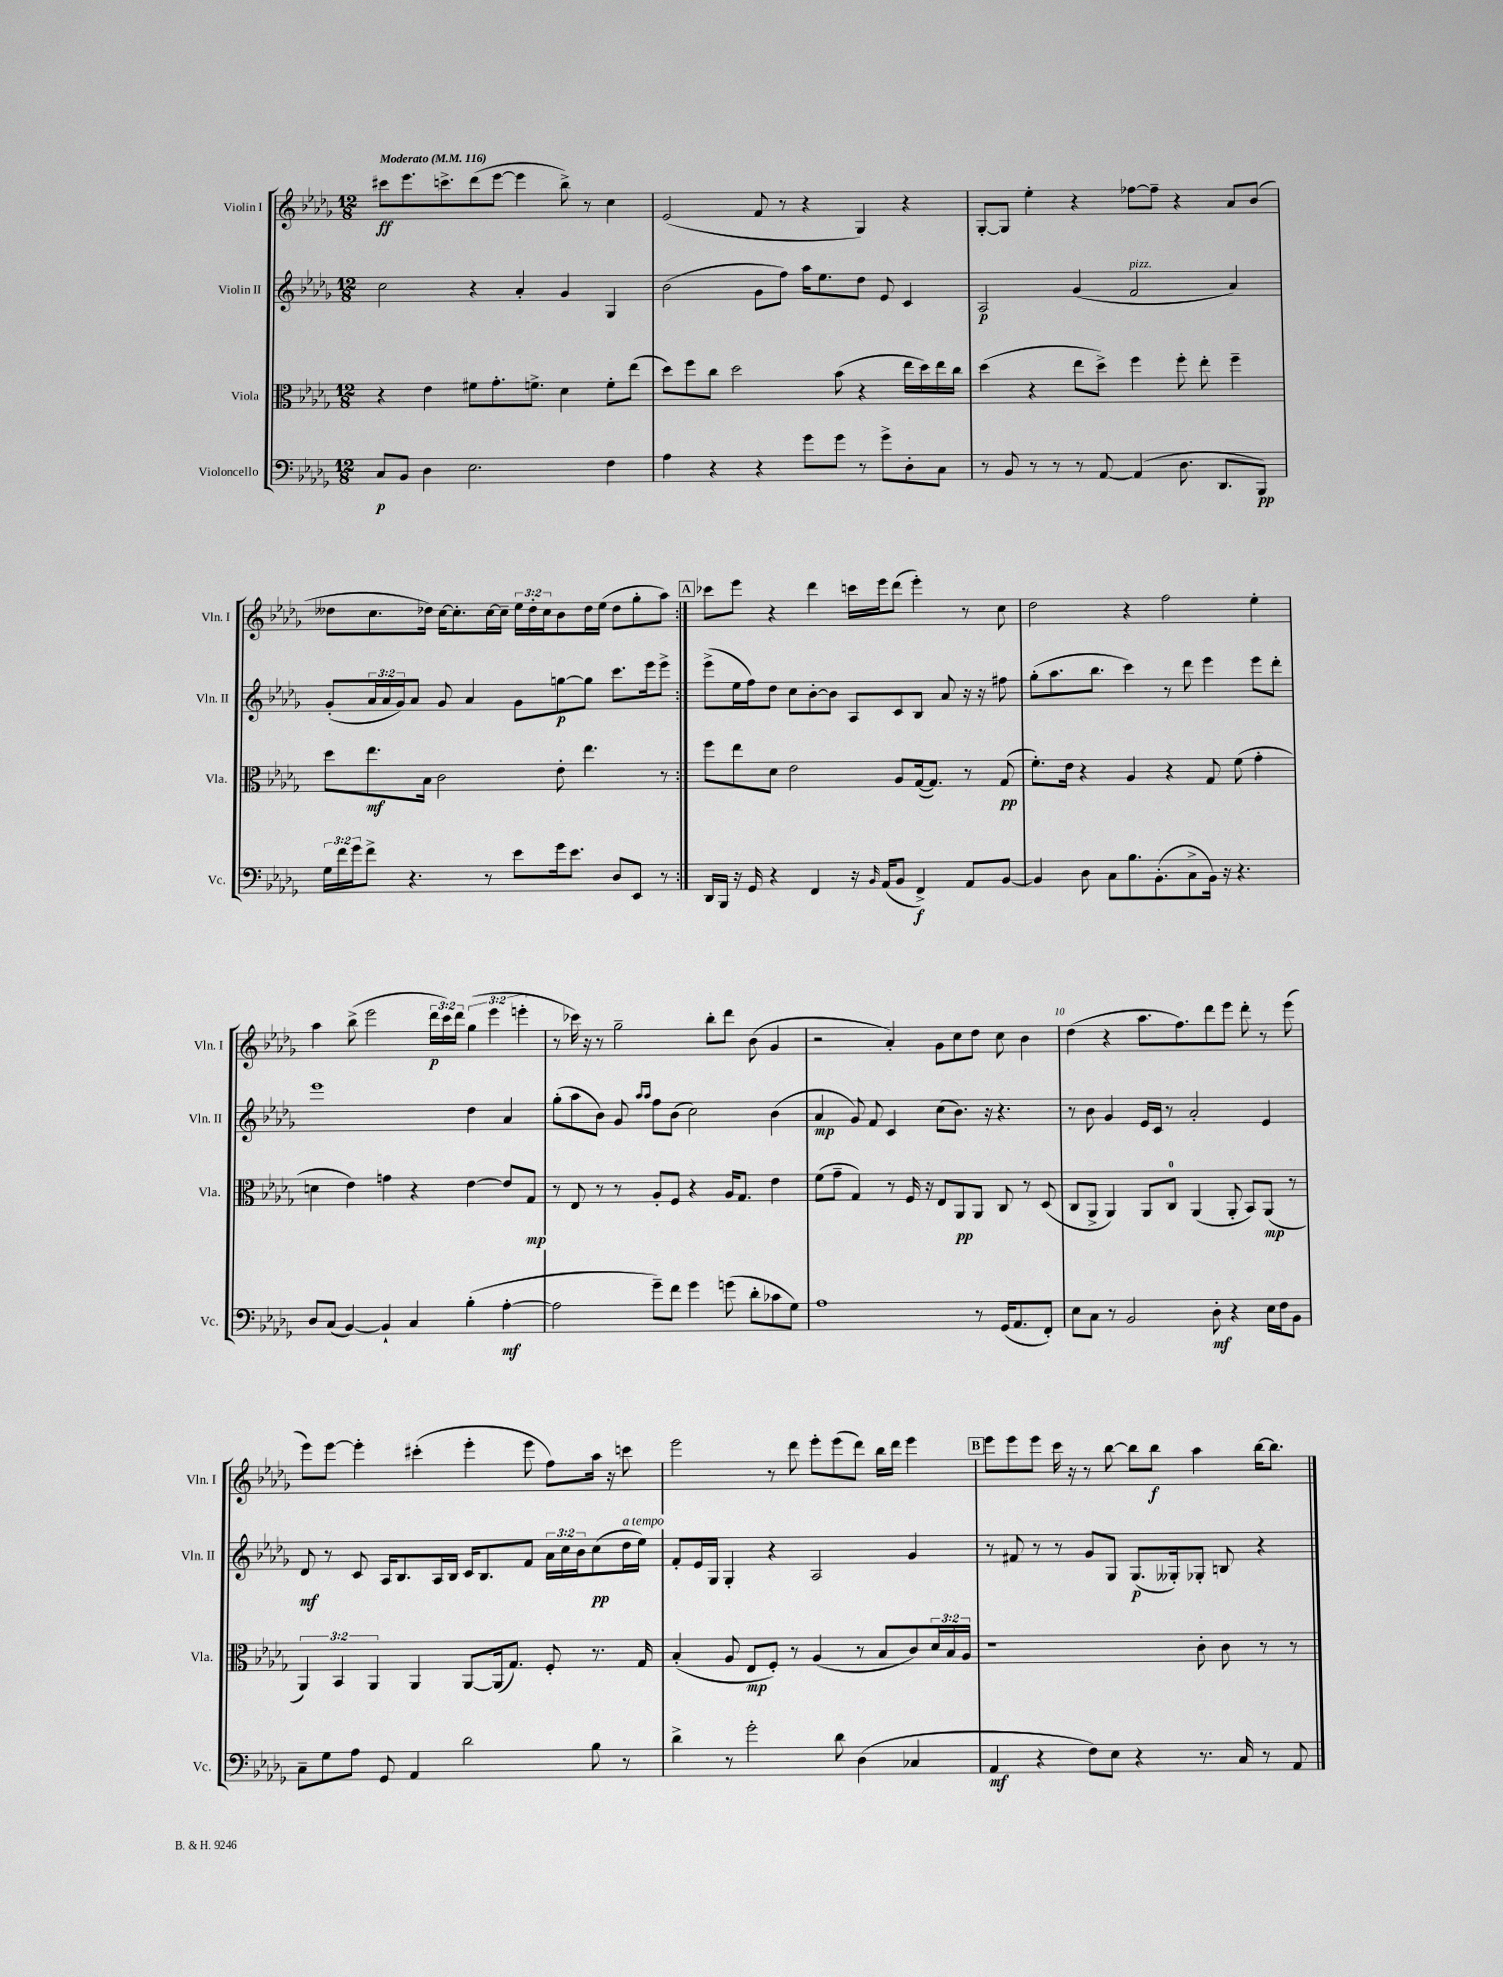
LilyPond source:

<<
\new StaffGroup <<
\new Staff = "s0" \with { instrumentName = "Violin I" shortInstrumentName = "Vln. I" } {
    \clef treble \key des \major \numericTimeSignature \time 12/8 \override Staff.TupletNumber.text = #tuplet-number::calc-fraction-text \tempo "Moderato" 4 = 116
    \repeat volta 2 { cis'''8\ff ees'''8. c'''8.-> des'''8( ees'''8~ ees'''4 bes''8->) r8 c''4 |
    ees'2( f'8 r8 r4 ges4) r4 |
    ges8~-. ges8 ees''4-. r4 fes''8~ fes''8-- r4 aes'8 bes'8( |
    deses''8 c''8. des''16) c''16~ c''8.-. c''16~ c''16-- \tuplet 3/2 { ees''16 des''16-. c''16 } bes'8 des''16 ees''16( des''8 ges''8-. aes''8) | }
    \mark \markup { \box "A" } ces'''8 ees'''8 r4 des'''4 c'''16 ees'''16 des'''8( ees'''4-.) r8 c''8 |
    des''2 r4 f''2 ees''4-. |
    aes''4 bes''8->( ees'''2 \tuplet 3/2 { des'''16\p c'''16) des'''16 } \tuplet 3/2 { ges''4( ees'''4 e'''4-. } |
    r8 ces'''16) r16 r8 ges''2-- bes''8-. des'''8 bes'8( ges'4 |
    r2 aes'4-.) ges'8 c''8 des''8 c''8 bes'4 |
    des''4( r4 aes''8. f''8.) des'''8 ees'''8 des'''8-. r8 ees'''8( |
    ees'''8) ees'''8~ ees'''4-. cis'''4-.( ees'''4-. ees'''8 f''8) aes''16 r16 c'''8 |
    ees'''2 r8 des'''8 ees'''8-. ees'''8( des'''8) bes''16 des'''16 ees'''4 |
    \mark \markup { \box "B" } ees'''8 ees'''8 ees'''8 c'''16 r16 r8 bes''8~ bes''8 bes''8\f aes''4 bes''16~ bes''8. \bar "|." |
}
\new Staff = "s1" \with { instrumentName = "Violin II" shortInstrumentName = "Vln. II" } {
    \clef treble \key des \major \numericTimeSignature \time 12/8 \override Staff.TupletNumber.text = #tuplet-number::calc-fraction-text
    \repeat volta 2 { c''2 r4 aes'4-. ges'4 ges4 |
    bes'2( ges'8 f''8) aes''16 ees''8. des''8 ees'8 c'4 |
    aes2\p ges'4( f'2^\markup { \italic "pizz." } aes'4) |
    ges'8-.( \tuplet 3/2 { aes'16 aes'16 ges'16) } aes'8 ges'8 aes'4 ges'8 g''8~\p g''8 c'''8. ees'''16 ees'''8-> | }
    \mark \markup { \box "A" } ees'''8->( ees''16 f''16) des''8 c''8 bes'8~-. bes'8 aes8 c'8 bes8 aes'8 r16 r16 fis''8 |
    ges''8-.( aes''8. bes''8. c'''4) r8 des'''8 ees'''4 ees'''8 des'''8-. |
    ees'''1 des''4 aes'4 |
    ges''8-.( aes''8 bes'8) ges'8 \grace { aes''16 aes''16 } f''8 bes'8( c''2) bes'4( |
    aes'4\mp ges'8) f'8 c'4 c''8( bes'8.) r16 r4. |
    r8 bes'8 ges'4 ees'16 c'16 r8 aes'2-. ees'4 |
    des'8\mf r8 c'8 aes16 bes8. aes16 bes16 c'16 bes8. f'8 \tuplet 3/2 { aes'16 c''16 bes'16 } c''8\pp( des''16^\markup { \italic "a tempo" } ees''16) |
    f'8-. ees'16 ges16 ges4-. r4 aes2 ges'4 |
    \mark \markup { \box "B" } r8 fis'8 r8 r8 ges'8 ges8 ges8.\p( geses16-.) ges8-. b8 r4 \bar "|." |
}
\new Staff = "s2" \with { instrumentName = "Viola" shortInstrumentName = "Vla." } {
    \clef alto \key des \major \numericTimeSignature \time 12/8 \override Staff.TupletNumber.text = #tuplet-number::calc-fraction-text
    \repeat volta 2 { r4 ees'4 fis'8 ges'8.-. f'8.-> des'4 f'8-. ees''8( |
    des''8) f''8 c''8 des''2 bes'8( r4 ees''16 des''16) ees''16 c''16 |
    des''4( r4 ees''8 des''8->) f''4 f''8-. ees''8-. f''4-- |
    des''8 ees''8.\mf bes16 c'2 ees'8-. ees''4. r8 | }
    \mark \markup { \box "A" } f''8 ees''8 des'8 ees'2 aes8 ges16~( ges8.) r8 ges8\pp( |
    f'8.-.) ees'16 r4 aes4 r4 ges8 f'8( ges'4-. |
    d'4 ees'4) g'4 r4 ees'4~ ees'8 ges8\mp |
    r8 ees8 r8 r8 aes8-. f8 r4 aes16 ges8. ees'4 |
    f'8( ges'8-- ges4) r8 f16 r16 ees8 aes,8\pp aes,8 c8 r8 des8( |
    c8 aes,8-> aes,4) aes,8 c8-0 aes,4( aes,8-. bes,8) aes,8\mp( r8 |
    \tuplet 3/2 { aes,4) bes,4 aes,4 } aes,4 aes,8~ aes,16( ges8.) f8-. r8. ges16 |
    bes4-.( aes8 ees8\mp f8-.) r8 aes4( r8 bes8 c'8) \tuplet 3/2 { des'16 bes16 aes16 } |
    \mark \markup { \box "B" } r1 c'8-. c'8 r8 r8 \bar "|." |
}
\new Staff = "s3" \with { instrumentName = "Violoncello" shortInstrumentName = "Vc." } {
    \clef bass \key des \major \numericTimeSignature \time 12/8 \override Staff.TupletNumber.text = #tuplet-number::calc-fraction-text
    \repeat volta 2 { c8\p bes,8 des4 ees2. f4 |
    aes4 r4 r4 ges'8 ges'8 r8 ges'8-> des8-. c8 |
    r8 bes,8 r8 r8 r8 aes,8~ aes,4( des8. des,8. bes,,8\pp) |
    \tuplet 3/2 { ges16 f'16 ges'16 } f'8-> r4. r8 ees'8 ges'16 ees'8. des8 ees,8 r8 | }
    \mark \markup { \box "A" } des,16 bes,,16 r16 ges,16 r4 f,4 r16 \grace { bes,16 } aes,16( bes,8 f,4->\f) aes,8 bes,8~ |
    bes,4 des8 c8 bes8. bes,8.-.( c8-> bes,16) r16 r4. |
    des8 c8( bes,4~) bes,4-! c4 bes4-.( aes4~-.\mf |
    aes2 ges'8--) f'8 ges'4 g'8( des'8-. ces'8 ges8) |
    aes1 r8 ges,16( aes,8. f,8-.) |
    ees8 c8 r8 bes,2 des8-.\mf r4 ees16 f16 bes,8 |
    c8-- ges8 aes8 ges,8 aes,4 des'2 bes8 r8 |
    des'4-> r8 ges'2-. des'8 des4( ces4 |
    \mark \markup { \box "B" } aes,4\mf r4 f8) ees8 r4 r8. c16 r8 aes,8 \bar "|." |
}
>>
>>
\layout { \context { \Score \override BarNumber.break-visibility = ##(#f #t #t) barNumberVisibility = #(every-nth-bar-number-visible 5) } }
